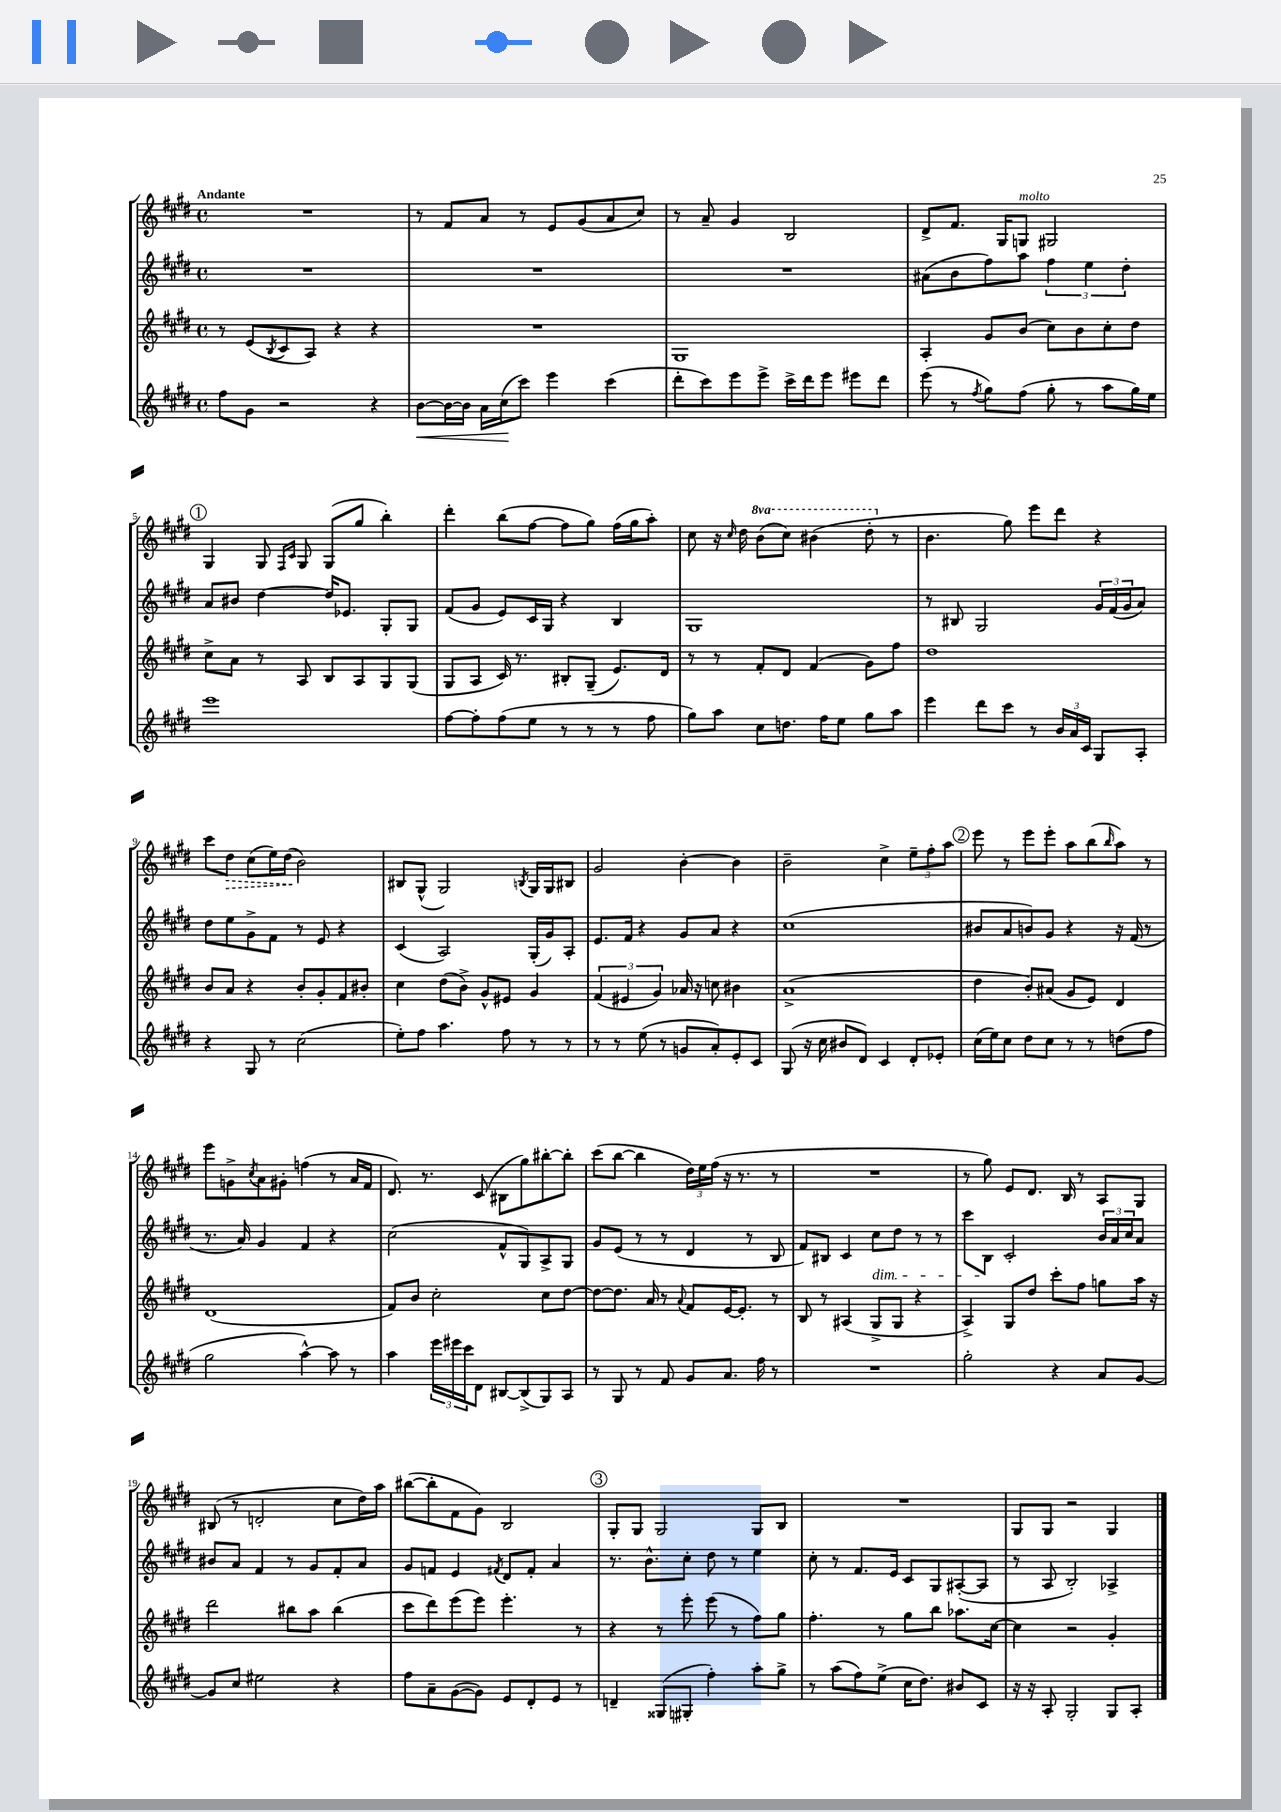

**kern	**kern	**kern	**kern
*staff4	*staff3	*staff2	*staff1
*clefG2	*clefG2	*clefG2	*clefG2
*k[f#c#g#d#]	*k[f#c#g#d#]	*k[f#c#g#d#]	*k[f#c#g#d#]
*M4/4	*M4/4	*M4/4	*M4/4
*met(c)	*met(c)	*met(c)	*met(c)
8ff#\L	8r	1r	1r
8g#\J	(8e/L	.	.
.	8qB/	.	.
2r	8c#/	.	.
.	8A/J)	.	.
.	4r	.	.
4r	4r	.	.
=	=	=	=
[8b\L	1r	1r	8r
16b\_L	.	.	8f#/L
16b\]JJ	.	.	.
16a\LL	.	.	8a/J
(16cc#\J	.	.	.
8ccc#\J)	.	.	8r
4eee\	.	.	8e/L
.	.	.	(8g#/
(4ccc#\	.	.	8a/
.	.	.	8cc#/J)
=	=	=	=
8ddd#'\L	1G#	1r	8r
8ccc#\)	.	.	8a~/
8eee\	.	.	4g#/
8eee^\J	.	.	.
16ccc#^\LL	.	.	2B/
16ddd#\J	.	.	.
8eee\J	.	.	.
8eee#\L	.	.	.
8ddd#\J	.	.	.
=	=	=	=
(8eee\	4A'/	(8a#\L	8d#^/L
8r	.	8b\	8.f#/J
8qff#/	.	.	.
8gg#\L)	8g#/L	8ff#\)	.
.	.	.	16G#/LK
(8ff#\J	(8b/J	8aa\J	8G/J
8gg#'\	8cc#\L)	6ff#\	2G#/
8r	8b\	.	.
.	.	6ee\	.
8aa\L	8cc#'\	.	.
.	.	6dd#'\	.
16gg#\L)	8dd#\J	.	.
16ee\JJ	.	.	.
=	=	=	=
1eee	8cc#^\L	8a/L	4G#/
.	8a\J	8b#/J	.
.	8r	[4dd#\	8G#/
.	.	.	16qqF#/LL
.	.	.	16qqc#/JJ
.	8A/	.	8G#/
.	8B/L	16dd#/]LK	(8G#/L
.	.	8.e-/J	.
.	8A/	.	8gg#/J
.	8G#/	8G#'/L	4bb'\)
.	(8G#/J	8G#/J	.
=	=	=	=
[8ff#\L	8G#/L	(8f#/L	4ddd#'\
8ff#'\]	8A/J	8g#/J	.
(8ff#\	16c#/)	8e/L)	(8bb\L
.	8.r	.	.
8ee\J	.	16c#/L	[8ff#\J
.	.	16G#/JJ	.
8r	8B#'/L	4r	8ff#\]L
8r	(8G#~/J	.	8gg#\J)
8r	8.e/L)	4B/	(16ff#\LL
.	.	.	16gg#\J
8ff#\	.	.	8aa'\J)
.	16d#/Jk	.	.
=	=	=	=
8gg#\L)	8r	1G#	8cc#\
8aa\J	8r	.	16r
.	.	.	16qqcc#/
.	.	.	16dd#\
8cc#\L	8f#'/L	.	(8bb\L
8.dd\J	8d#/J	.	8ccc#\J)
.	(4f#/	.	(4bb#\
16ff#\LK	.	.	.
8ee\J	.	.	.
8gg#\L	8g#\L)	.	8ddd#'\
8aa\J	8ff#\J	.	8r
=	=	=	=
4eee\	1dd#	8r	4.b\
.	.	8B#/	.
8ddd#\L	.	2G#/	.
8ccc#\J	.	.	8gg#\)
8r	.	.	8eee\L
24b/LL	.	.	8ddd#\J
24a/	.	.	.
24c#/JJ	.	.	.
8G#/L	.	24g#/LL	4r
.	.	(24f#/	.
.	.	24g#/J	.
8A'/J	.	8a/J)	.
=	=	=	=
4r	8b/L	8dd#\L	8ccc#\L
.	8a/J	8ee\	8dd#\J
8G#/	4r	8g#^\	(8cc#\L
8r	.	8f#\J	16ee\L)
.	.	.	(16dd#\JJ
(2cc#\	8b'/L	8r	2b\)
.	8g#'/	8e/	.
.	8f#/	4r	.
.	8b#'/J	.	.
=	=	=	=
8ee'\L)	4cc#\	(4c#/	8B#/L
8ff#\J	.	.	(8G#^^/J
4.aa\	(8dd#\L	2A/)	2G#/)
.	8b^\J)	.	.
.	8g#^^/L	.	.
8ff#\	8e#/J	.	.
.	.	.	8qB/
8r	4g#/	(16G#'/LL	16G#/LL
.	.	16g#/J)	16G#/J
8r	.	8A'/J	8B#/J
=	=	=	=
8r	(6f#/	8.e/L	2g#/
8r	.	.	.
.	6e#/	.	.
.	.	16f#/Jk	.
(8ee\	.	4r	.
.	6g#/)	.	.
8r	.	.	.
8g/L	16a-/	8g#/L	[4b'\
.	16r	.	.
8a'/)	8cc\	8a/J	.
8e'/	4b#\	4r	4b\]
8c#/J	.	.	.
=	=	=	=
(8G#/	(1a^	(1cc#	2b~\
16r	.	.	.
16cc#\	.	.	.
8b#/L	.	.	.
8d#/J)	.	.	.
4c#/	.	.	4cc#^\
8d#'/L	.	.	12ee~\L
.	.	.	12ff#'\
8e-'/J	.	.	.
.	.	.	12aa\J
=	=	=	=
(16cc#\LL	4dd#\	8b#/L	8eee\
16ee\J)	.	.	.
8cc#\J	.	8a/	8r
8dd#\L	8b'/L)	8b/)	8eee\L
8cc#\J	(8a#/J	8g#/J	8eee'\J
8r	8g#/L	4r	8aa\L
8r	8e/J)	.	(8bb\
.	.	.	16qqbb/
(8dd\L	4d#/	16r	8aa\J)
.	.	(16f#/	.
8ff#\J	.	8r	8r
=	=	=	=
2gg#\	(1d#	8.r	8eee\L
.	.	.	8g^\
.	.	16a/)	.
.	.	.	8qcc#/
.	.	4g#/	8a\
.	.	.	8g#'\J
[4aa^^\)	.	4f#/	(4ff\
8aa\]	.	4r	8r
8r	.	.	16a/LL
.	.	.	16f#/JJ
=	=	=	=
4aa\	8f#/L)	(2cc#\	8.d#/)
.	8b/J	.	.
.	.	.	8.r
24eee\LL	2cc#'\	.	.
24eee#\	.	.	.
24ccc#\J	.	.	.
8d#\J	.	.	(8c#/
[8B#/L	.	8f#^^/L	8B#\L
(8B#^/]	.	8G#/)	8gg#\)
8G#/)	8cc#\L	8A^/	[8bb#'\
8A/J	[8dd#\J	8G#/J	8bb#'\]J
=	=	=	=
8r	8dd#\_L	8g#/L	(8ccc#\L
8G#/	8.dd#\]J	(8e/J	[8bb\J
8r	.	8r	4bb\]
.	16a/	.	.
8f#/	8r	8r	.
.	8qqa/	.	.
8g#/L	8f#/L	4d#/	24dd#\LL)
.	.	.	24ee\
.	.	.	(24ff#\JJ
8.a/J	[16e/K	.	16r
.	8.e'/]J	.	8.r
.	.	8r	.
16ff#\	.	.	.
8r	8r	8B/	8r
=	=	=	=
1r	8B/	8f#/L)	1r
.	8r	8B#/J	.
.	(4A#/	4c#/	.
.	8G#^/L	8cc#\L	.
.	8G#/J	8dd#\J	.
.	4r	8r	.
.	.	8r	.
=	=	=	=
2gg#'\	4A^/)	8ccc#\L	8r
.	.	8B\J	8gg#\)
.	8G#/L	2c#'/	8e/L
.	8dd#/J	.	8.d#/J
4r	8ccc#'\L	.	.
.	.	.	16B/
.	8ff#\J	.	8r
8a/L	8gg\L	24b/LL	8A/L
.	.	24a/	.
.	.	24cc#/J	.
[8g#/J	16aa\Jk	8a/J	8G#/J
.	16r	.	.
=	=	=	=
8g#/]L	2ddd#\	8b#/L	(8B#/
8cc#/J	.	8a/J	8r
2ee#\	.	4f#/	2d'/
.	8bb#\L	8r	.
.	8aa\J	8g#/L	.
4r	(4bb#\	8f#'/	8cc#\L
.	.	8a/J	16dd#\L)
.	.	.	16aa\JJ
=	=	=	=
8ff#\L	8ccc#\L	8g#/L	([8bb#\L
8a~\	8ddd#\)	8f/J	8bb#'\]
([8g#\	(8eee\	4e/	8f#\
8g#\]J)	8eee\J)	.	8g#\J)
.	.	8qf#/	.
8e/L	4.eee'\	8d#/L	2B/
8d#'/	.	8f#'/J	.
8e/J	.	4a/	.
8r	8r	.	.
=	=	=	=
4d~/	4r	8.r	8G#'/L
.	.	.	8G#/J
.	.	8.b^^\L	.
(8G##/L	8r	.	2G#/
8G#'/J	8eee'\	8cc#'\J	.
4ff#'\)	(8eee\	8dd#\	.
.	8r	8r	.
8aa'\L	8ff#\L)	4ee\	8G#/L
8gg#^\J	8gg#\J	.	8B/J
=	=	=	=
8r	4.ff#'\	8cc#'\	1r
(8aa\L	.	8r	.
8ff#\)	.	8.f#/L	.
(8ee^\J	8r	.	.
.	.	16e/Jk	.
16cc#\LK	8gg#\L	8c#/L	.
8.dd#\J)	.	.	.
.	8bb\J	8G#/	.
8b#/L	8.aa-\L	([8A#'/	.
8c#/J	.	8A#/]J	.
.	[16cc#\Jk	.	.
=	=	=	=
16r	4cc#\]	8r	8G#/L
16r	.	.	.
8A'/	.	8A/	8G#/J
2G#'/	2r	2B'/)	2r
8G#/L	4g#'/	4A-^/	4G#/
8A'/J	.	.	.
==	==	==	==
*-	*-	*-	*-
